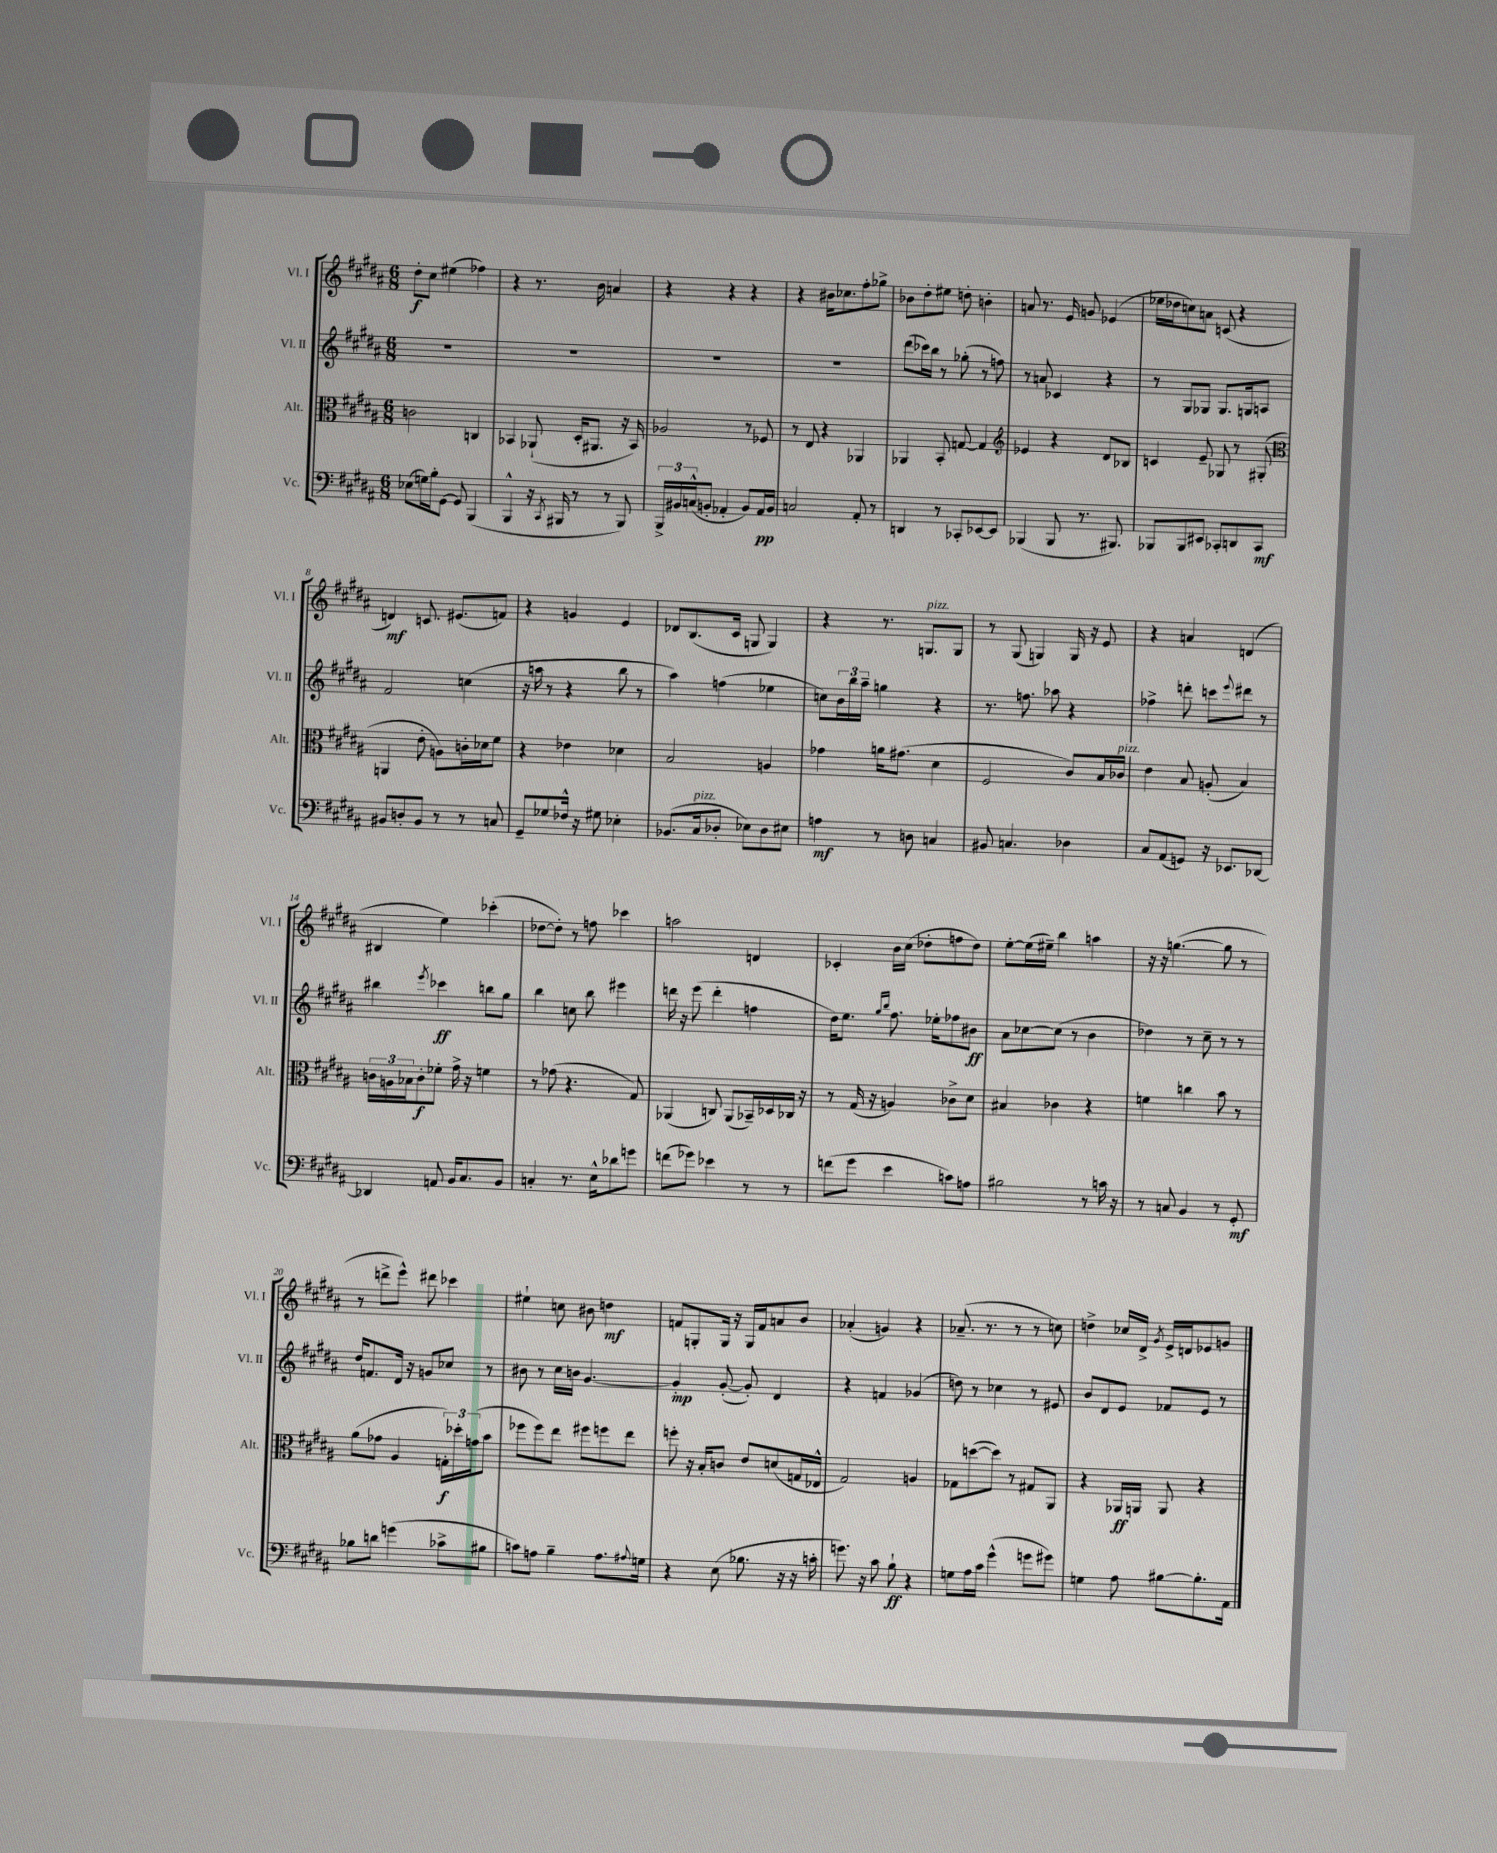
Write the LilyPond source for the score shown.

<<
\new StaffGroup <<
\new Staff = "s0" \with { instrumentName = "Vl. I" shortInstrumentName = "Vl. I" } {
    \clef treble \key b \major \numericTimeSignature \time 6/8
    dis''8-.\f cis''8 eis''4( fes''4) |
    r4 r8. b'16 a'4 |
    r4 r4 r4 |
    r4 bis'16 ces''8. fis''8-. ges''8-> |
    bes'8 dis''8-. eis''8 d''8-. b'4-. |
    a'8 r8. e'16 g'8 ees'4( |
    ees''16 des''16 c''8) a'8 c'8( r4 |
    d'4\mf) c'8. eis'8.( f'8) |
    r4 g'4 e'4 |
    des'8 b8.( cis'16 g8 g4) |
    r4 r8. g8.^\markup { \italic "pizz." } g8 |
    r8 gis8( g4) g16 r16 e'8 |
    r4 a'4 d'4( |
    bis4 e''4) ces'''4-.( |
    des''8~ des''8-.) r8 f''8 ces'''4 |
    a''2 d'4 |
    ces'4-. b'16 cis''16( des''8-. f''8 des''8) |
    e''8~-. e''16( eis''16--) b''4 a''4 |
    r16 r16 g''4.~( g''8 r8 |
    r8 d'''8-> e'''8-^) dis'''8 ces'''4 |
    eis''4-! c''8 bis'8 d''4\mf |
    f'8 g8-. g16 r16 g16 f'16 a'8 b'8 |
    aes'4-.( g'4) r4 |
    aes'8.--( r8. r8 r8 c''8) |
    d''4-> ces''16 dis'16-> \acciaccatura { gis'8 } e'16-> d'16 ees'8 g'8 \bar "|." |
}
\new Staff = "s1" \with { instrumentName = "Vl. II" shortInstrumentName = "Vl. II" } {
    \clef treble \key b \major \numericTimeSignature \time 6/8
    R2. |
    R2. |
    R2. |
    R2. |
    dis'''8( ces'''16) b''16 r8 ges''8-.( r8 f''8) |
    r8 a'8 ces'4 r4 |
    r8 gis8 ges8 ges8. g16 a8 |
    fis'2 c''4( |
    r16 a''16 r8 r4 b''8 r8 |
    ais''4) f''4( ees''4 |
    c''8) \tuplet 3/2 { b'16 b''16 ais''16-- } g''4 r4 |
    r8. f''8. aes''8 r4 |
    fes''4-> d'''8-. c'''8 \appoggiatura { e'''8 } dis'''8 r8 |
    bis''4 \acciaccatura { e'''8 } ces'''4\ff b''8 gis''8 |
    b''4 c''8 b''8 eis'''4 |
    d'''16 r16 e'''8( d'''4-. f''4 |
    dis''16) e''8. \grace { gis''16 b''16 } fis''8. ees''16-. fes''8 bis'8\ff |
    ais'8 ces''8~ ces''8( r8 b'4 |
    des''4) r8 cis''8-- r8 r8 |
    dis''16 f'8. dis'16 r16 g'8 ces''8 r8 |
    bis'8 r8 cis''16 b'16 gis'4.~ |
    gis'4-.\mp gis'8~-.( gis'8-.) dis'4 |
    r4 f'4 ges'4( |
    d''8) r8 ces''4 r8 eis'8 |
    b'8 dis'8 e'8 fes'8 e'8 r8 \bar "|." |
}
\new Staff = "s2" \with { instrumentName = "Alt." shortInstrumentName = "Alt." } {
    \clef alto \key b \major \numericTimeSignature \time 6/8
    c'2 c4 |
    bes,4 aes,8-!( dis16-. ais,8. r16 bes,16) |
    aes2 r8 fes8 |
    r8 e8 r4 aes,4 |
    aes,4 b,8-. g8~ g4 |
    \clef treble ees'4 r4 dis'8 bes8 |
    c'4 e'8-- ges8 r8 gis8-.( |
    \clef alto a,4 e'8-. a8) c'16-. des'16 fis'8 |
    r4 ees'4 des'4 |
    b2 a4 |
    ges'4 a'16 gis'8.( dis'4 |
    fis2 cis'8) b16 ces'16^\markup { \italic "pizz." } |
    e'4 b8 a8-.( b4) |
    \tuplet 3/2 { c'16 a16 bes16 } c'8-.\f fes'8-. gis'16-> r16 f'4 |
    r8 ges'8( r4. gis8) |
    aes,4( c8) aes,8( bes,16--) des16 ces16 r16 |
    r8 gis16( r16 a4) ces'8-> dis'8 |
    bis4 ces'4 r4 |
    f'4 c''4 b'8 r8 |
    ais'8( ges'8 ais4 \tuplet 3/2 { g16-.\f) des''16-. g'16( } b'8 |
    fes''8 fes''8) e''8 fis''8 f''8 e''8 |
    f''8-. r16 b16-. c'8 e'8 d'8( g16 ees16-^ |
    gis2) a4 |
    ges8 d''8~( d''8) r8 gis8 ais,8 |
    r4 aes,16\ff a,16 a,8 r4 \bar "|." |
}
\new Staff = "s3" \with { instrumentName = "Vc." shortInstrumentName = "Vc." } {
    \clef bass \key b \major \numericTimeSignature \time 6/8
    ees8( g16) b16-. gis,8~ gis,8 b,,4( |
    b,,4-^ r16 \acciaccatura { cis,8 } bis,,16 r8 r8 bis,,8) |
    \tuplet 3/2 { b,,16-> bis,16 c16-^( } b,8-. aes,4-. b,8) aes,16\pp b,16 |
    c2 ais,8-. r8 |
    d,4 r8 ces,8-. ees,8~ ees,8 |
    bes,,4( bes,,8 r8. bis,,8.) |
    bes,,8 bes,,8 eis,8 ces,8-. d,8 ces,8\mf |
    bis,8 d8-. bis,8 r8 r8 c8 |
    gis,8-- ges8 fes16-^ r16 gis8 ees4-. |
    bes,8.( cis16^\markup { \italic "pizz." } des8-. ees8) des8 eis8 |
    a4\mf r8 d8 c4 |
    bis,8 c4. des4 |
    cis8 ais,8( g,8) r16 ees,8. des,8~ |
    des,4 a,8 b,16 cis8. b,8 |
    c4-. r8. e16-^ des'8 g'8 |
    f'8( ges'8) ees'4 r8 r8 |
    f'8( gis'8 e'4 c'8) a8 |
    bis2 r8 c'16 r16 |
    r8 c8 b,4 r8 gis,8-.\mf |
    bes8 d'8 g'4( ces'8-> bis8 |
    c'8) a8 b4-- a8. \appoggiatura { ais8 } g16 |
    r4 e8( bes8. r16 r16 c'16-. |
    g'8.) r16 cis'8 b8-!\ff r4 |
    g8 ais16 cis'16 gis'4-^( g'8 gis'8) |
    g4 ais8 bis8~ bis8.-. ais,16 \bar "|." |
}
>>
>>
